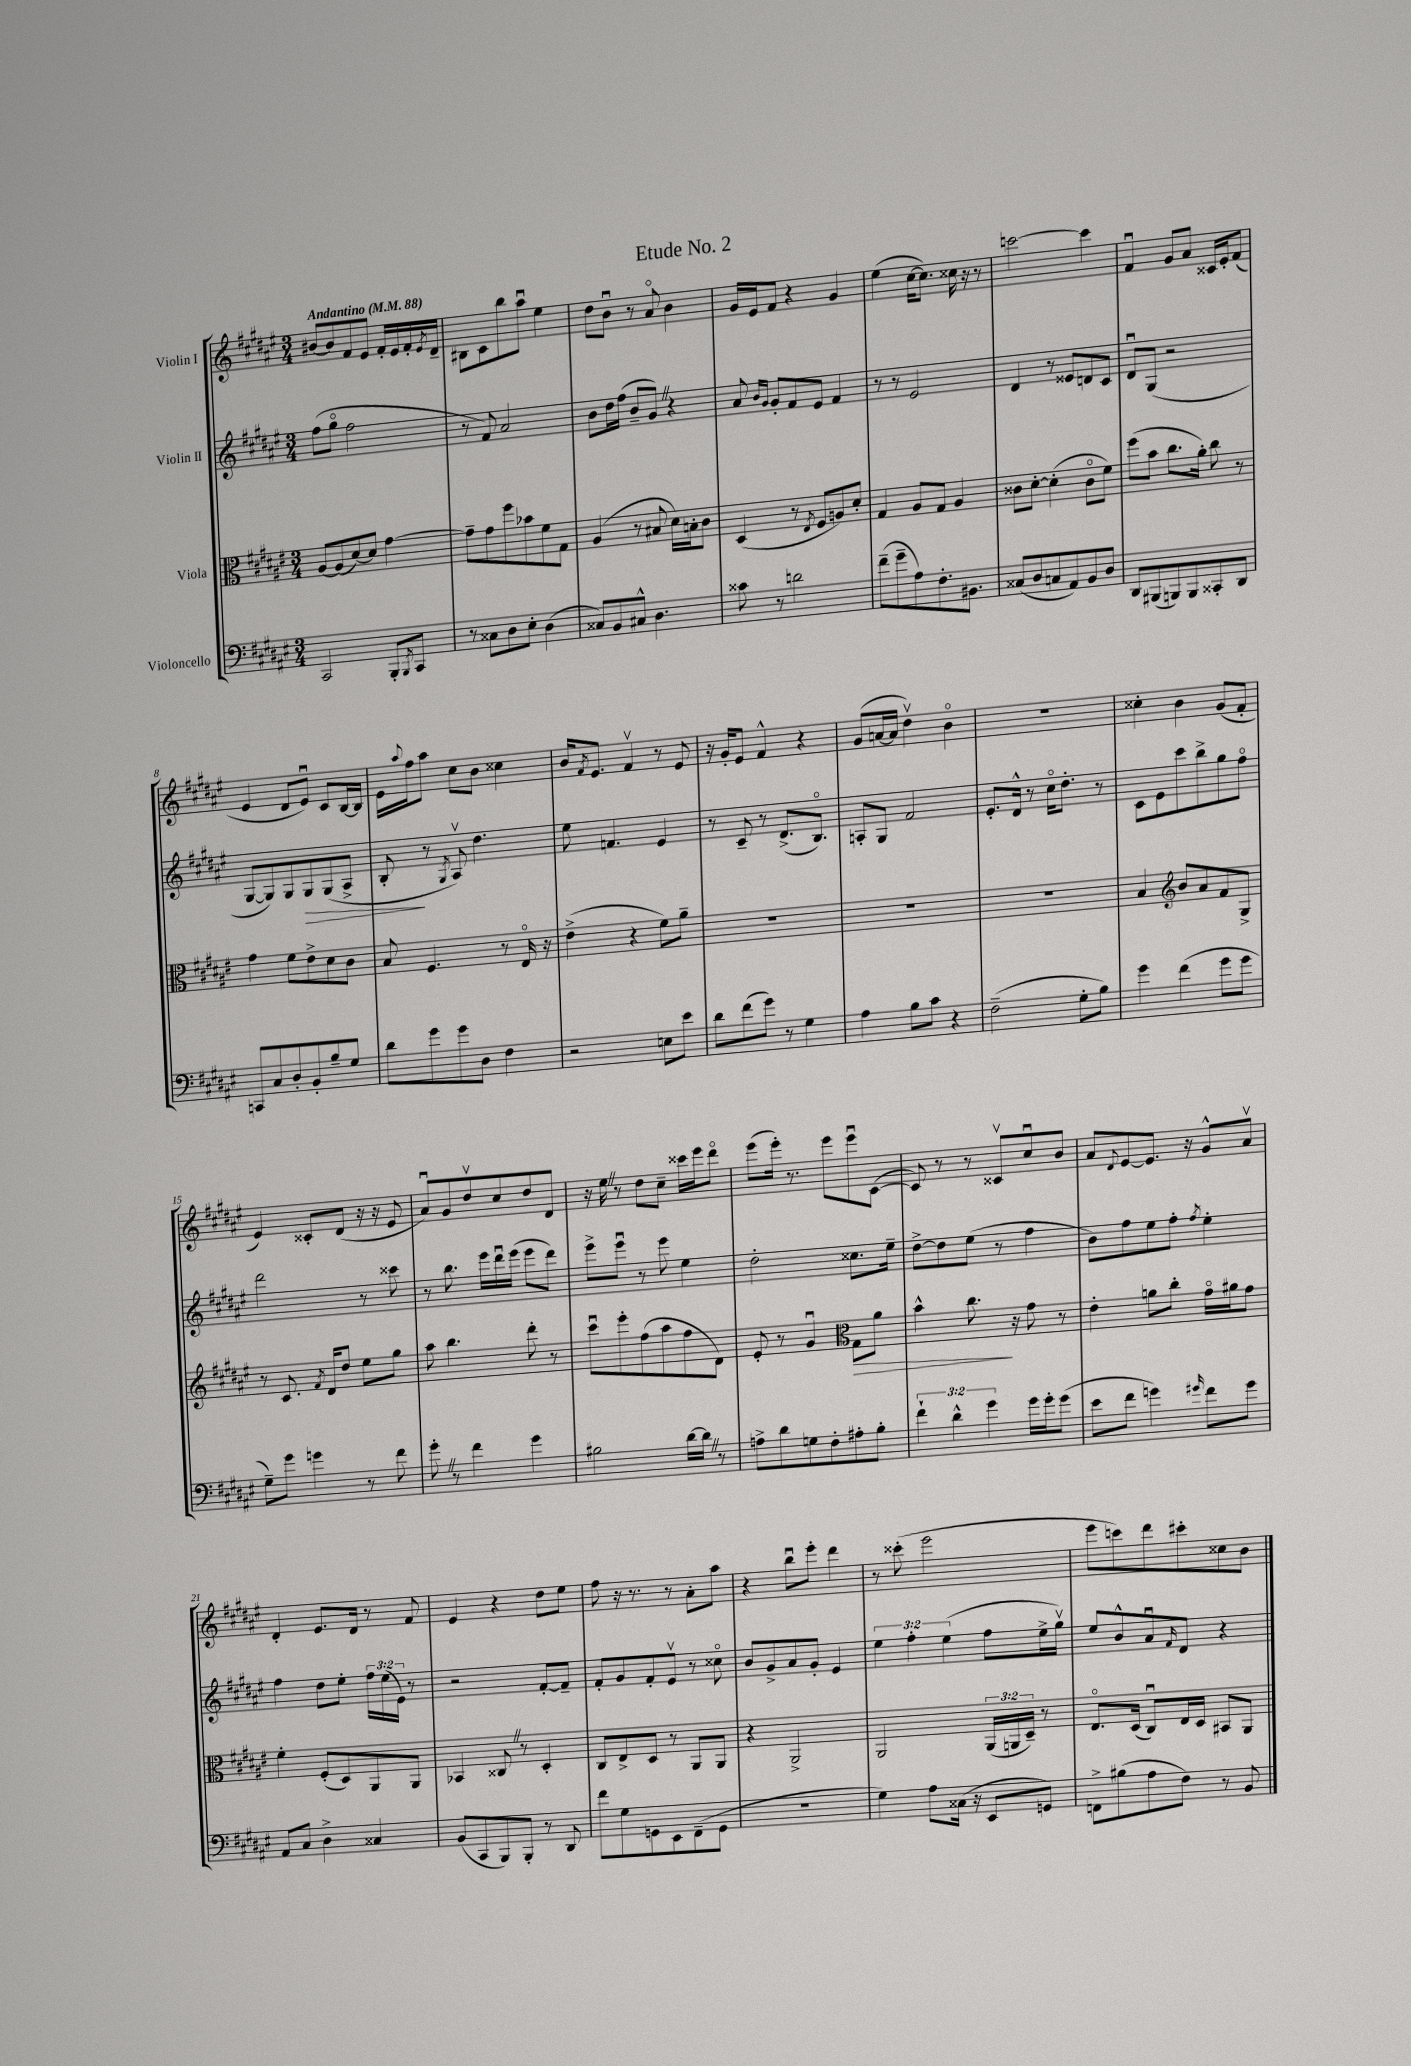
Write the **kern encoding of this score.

**kern	**kern	**kern	**kern
*staff4	*staff3	*staff2	*staff1
*clefF4	*clefC3	*clefG2	*clefG2
*k[f#c#g#d#a#e#]	*k[f#c#g#d#a#e#]	*k[f#c#g#d#a#e#]	*k[f#c#g#d#a#e#]
*M3/4	*M3/4	*M3/4	*M3/4
*MM88	*MM88	*MM88	*MM88
2CC#/	[8A#/L	(8ff#\L	[8b#/L
.	(8A#/]	8gg#o\J	8b#/]
.	[8d#/)	2ff#\	8f#/
.	8d#/]J	.	8e#/J
8BBB'/L	[4g#\	.	16f#'/LL
.	.	.	16e#/
8qBBB/	.	.	.
8CC#/J	.	.	16f#'/
.	.	.	8qe#/
.	.	.	16d#~/JJ
=	=	=	=
8r	8g#~\]L	8r	8B#\L
8C##\L	8g#\	8f#/)	8c#\
8D#\	8ff#\	2a#/	8bb\
8E#'\J	8b-\	.	8aa#u\J
(4D#\	8f#\	.	4ee#\
.	8G#\J	.	.
=	=	=	=
8C##/L)	(4A#/	8b\L	8dd#\L
8BB/	.	16dd#\L	8bu\J
.	.	(16ff#\JJ	.
8C#^^/J	8r	8b~/L	8r
4.D#\	8B#/	8g#/J)	8a#o/
.	16d#\LL)	4r	4b\
.	16B'\J	.	.
.	8c#\J	.	.
=	=	=	=
8c##\	(4D#/	8a#/	16g#/LL
.	.	.	16e#/J
.	.	16qqb/LL	.
.	.	16qqg#/JJ	.
8r	.	8g#'/L	8f#/J
2d\	8r	8f#/	4r
.	8qE#/	.	.
.	8F#/L	8e#/J	.
.	8A/)	4f#/	4g#/
.	8d#'/J	.	.
=	=	=	=
(8f#~\L	4G#/	8r	(4ee#\
8g#~\	.	8r	.
8A#\)	8A#/L	2e#/	[16cc#\LK
.	.	.	8.cc#\]J)
8.F#'\	8G#/J	.	.
.	4A#/	.	16cc##\
8.BB#\J	.	.	16r
.	.	.	8r
=	=	=	=
(8C##/L	8c##\L	4d#/	[2ccc\
8D#/	[8d#'\J	.	.
8C/	(4d#'\]	8r	.
8AA#/)	.	8e##/L	.
8BB/	8c##o\L	8d/	4ccc\]
8D#/J	8f#\J)	8c#/J	.
=	=	=	=
8DD#/L	(8ff#\L	8d#u/L	4f#u/
(8BBB#/	8b\J	(8G#/J	.
8BBB/)	8.cc#\L	2r	8g#/L
8BBB/	.	.	8a#/J
.	16a#'\Jk)	.	.
8CC##'/	8cc#\	.	16c##/LL
.	.	.	16e#'/J
8DD#/J	8r	.	(8f#/J
=	=	=	=
8CC/L	4g#\	[8G#/L	4e#/
8C#/	.	8G#/])	.
8D#'/	8f#\L	8G#/	8d#/L
8BB'/	8e#^\	8G#/	8e#u/J)
8B~/	8d#\	(8G#/	8c#/L
8G#/J	8c#\J	8A#^/J	[16B/L
.	.	.	16B/]JJ
=	=	=	=
8d#\L	8B/	8B'/	16e#\LL
.	.	.	8qqaa#/
.	.	.	16ff#\J
8g#\	4.F#/	8r	8aa#\J
.	.	8qG#/	.
8g#\	.	8A#v/)	8cc#\L
8D#\J	.	4.dd#\	8b\J
4F#\	8r	.	4cc##\
.	16E#o/	.	.
.	16r	.	.
=	=	=	=
2r	(4e#^\	8ee#\	16b/LK
.	.	.	8qf#/
.	.	.	8.e#/J
.	.	4.f/	.
.	4r	.	4f#v/
8E\L	8f#\L)	4e#/	8r
8e#\J	8a#~\J	.	8e#/
=	=	=	=
8d#\L	2.r	8r	16r
.	.	.	16g#'/LK
(8f#\	.	8c#~/	8e#/J
8g#\J)	.	8r	4f#^^/
8r	.	(8.d#^/L	.
4G#\	.	.	4r
.	.	8.Bo/J)	.
=	=	=	=
4A#\	2.r	8A'/L	(8g#/L
.	.	8G#/J	[16a/L
.	.	.	16a/]JJ
8B\L	.	2f#/	4dd#v\)
8c#\J	.	.	.
4r	.	.	4bo\
=	=	=	=
(2F#~\	2.r	8.e#'/L	2.r
.	.	16d#^^/Jk	.
.	.	8r	.
.	.	16cc#o\LK	.
.	.	8.dd#'\J	.
8G#'\L	.	.	.
8B\J)	.	8r	.
=	=	=	=
4g#\	4B/	8c#\L	4cc##'\
.	.	8e#\	.
*	*clefG2	*	*
(4f#\	8b/L	8ccc#\	4b\
.	8a#/	8bb^\	.
8g#\L	8f#/	8gg#\	(8g#/L
8g#\J	8G#^/J	8ff#o\J	8f#'/J
=	=	=	=
8G#~\L)	8r	2ddd#\	4e#/)
8g#\J	8.c#/	.	.
4g\	.	.	8c##'/L
.	8qf#/	.	.
.	16d#/LK	.	.
.	8dd#/J	.	(8d#/J
8r	8ee#\L	8r	16r
.	.	.	16r
8f#\	8gg#\J	8ccc##\	8e#/
=	=	=	=
8g#'\	8aa#\	8r	8a#u/L)
8r	4.bb\	8.bb\	8g#/
4f#\	.	.	8dd#v/
.	.	16eee#\LL	.
.	.	16ddd#u\	8cc#/
.	.	(16eee#\JJ	.
4g#\	8ddd#'\	8eee#\L	8dd#/
.	8r	8ddd#\J)	8d#/J
=	=	=	=
2B#\	8ccc#u\L	8eee#^\L	16r
.	.	.	16ee#\
.	8eee#'\	8eee#u\J	8r
.	(8ff#\	8r	8dd#\L
.	8aa#\	8eee#\	8cc#~\J
[16d#\LL	8ff#\	4ee#\	16ccc##\LL
16d#\]JJ	.	.	16eee#\J
8r	8d#\J)	.	8ddd#o\J
=	=	=	=
8A^\L	8e#'/	2dd#'\	(8eee#\L
8d#\	8r	.	16eee#'\Jk)
.	.	.	8.r
8G\	4g#u/	.	.
8F#'\	.	.	8eee#\L
*	*clefC3	*	*
8A#'\	8G#\L	8.cc##\L	8eee#u\
8B'\J	8a#\J	.	([8c#\J
.	.	16ee#~\Jk	.
=	=	=	=
6f#`\	4b^^\	[8dd#^\L	8c#/])
.	.	8dd#\]	8r
6d#^^\	.	.	.
.	8.cc#\	(8ee#\J	8r
6g#\	.	.	.
.	.	8r	8c##v/L
.	16r	.	.
16g#\LL	8g#\	4ff#\	8cc#u/
16g#'\J	.	.	.
(8g#\J	8r	.	8b/J
=	=	=	=
8e#\L	4e#'\	8b\L)	8a#/L
.	.	.	8qqd#/
8f#\J	.	8ff#\	[8e#/
4g\)	8a\L	8ee#\	8.e#/]J
.	8cc#'\J	8ff#'\J	.
.	.	.	16r
16qqg#/	.	8qff#/	.
8f#\L	16g#o\LL	4ee#'\	8g#^^/L
.	16a#\J	.	.
8g#\J	8g#\J	.	8a#v/J
=	=	=	=
8AA#/L	4f#'\	4ff#\	4d#'/
8C#/J	.	.	.
4D#^\	(8F#'/L	8dd#\L	8.e#/L
.	8D#/)	8ee#'\J	.
.	.	.	16d#/Jk
4C##/	8AA#/	24ff#\LL	8r
.	.	(24ee#\	.
.	.	24e#\JJ)	.
.	8AA#/J	8r	8f#/
=	=	=	=
(8BB/L	4BB-/	2r	4e#/
8CC#/	.	.	.
8BBB/)	8C##/	.	4r
8BBB'/J	8r	.	.
8r	4D#'/	[8f#'/L	8dd#\L
8DD#/	.	8f#~/]J	8ee#\J
=	=	=	=
8f#\L	8C#/L	8f#'/L	8ff#\
8G#\	8E#^/	8g#/	16r
.	.	.	8.r
8GG\	8D#/J	8f#'/	.
8EE#\	8r	8e#v/J	8r
(8FF#~\	8AA#/L	8r	8a#'\L
8GG\J	8AA#/J	8cc##o\	8aa#\J
=	=	=	=
2.r	4r	8b/L	4r
.	.	8g#^/	.
.	2AA#^/	8a#/	8bbu\L
.	.	8g#'/J	8eee#'\J
.	.	4e#/	4ddd#\
=	=	=	=
4G#\)	2AA#/	6ee#\	8r
.	.	.	(8ccc##'\
.	.	6ff#'\	.
8A#\L	.	.	2eee#\
.	.	(6ee#\	.
(16C##\Jk	.	.	.
16r	.	.	.
8EE#/L	(24AA#/LL	8ff#\L	.
.	24AA/	.	.
.	24D#~/JJ)	.	.
8GG/J)	8r	16ee#^\L	.
.	.	16gg#v\JJ)	.
=	=	=	=
8FF^\L	8.E#o/L	8ee#/L	8eee#\L
(8B#\	.	8b^^/	8ccc\)
.	(16D#/Jk	.	.
8A#\	8C#u/L)	8a#u/	8ddd#\
.	.	16qqf#/	.
8F#\J)	16E#/L	8d#/J	8ccc#'\
.	16D#/JJ	.	.
8r	8BB#/L	4r	8cc##\
8BB/	8AA#/J	.	8b\J
==	==	==	==
*-	*-	*-	*-
